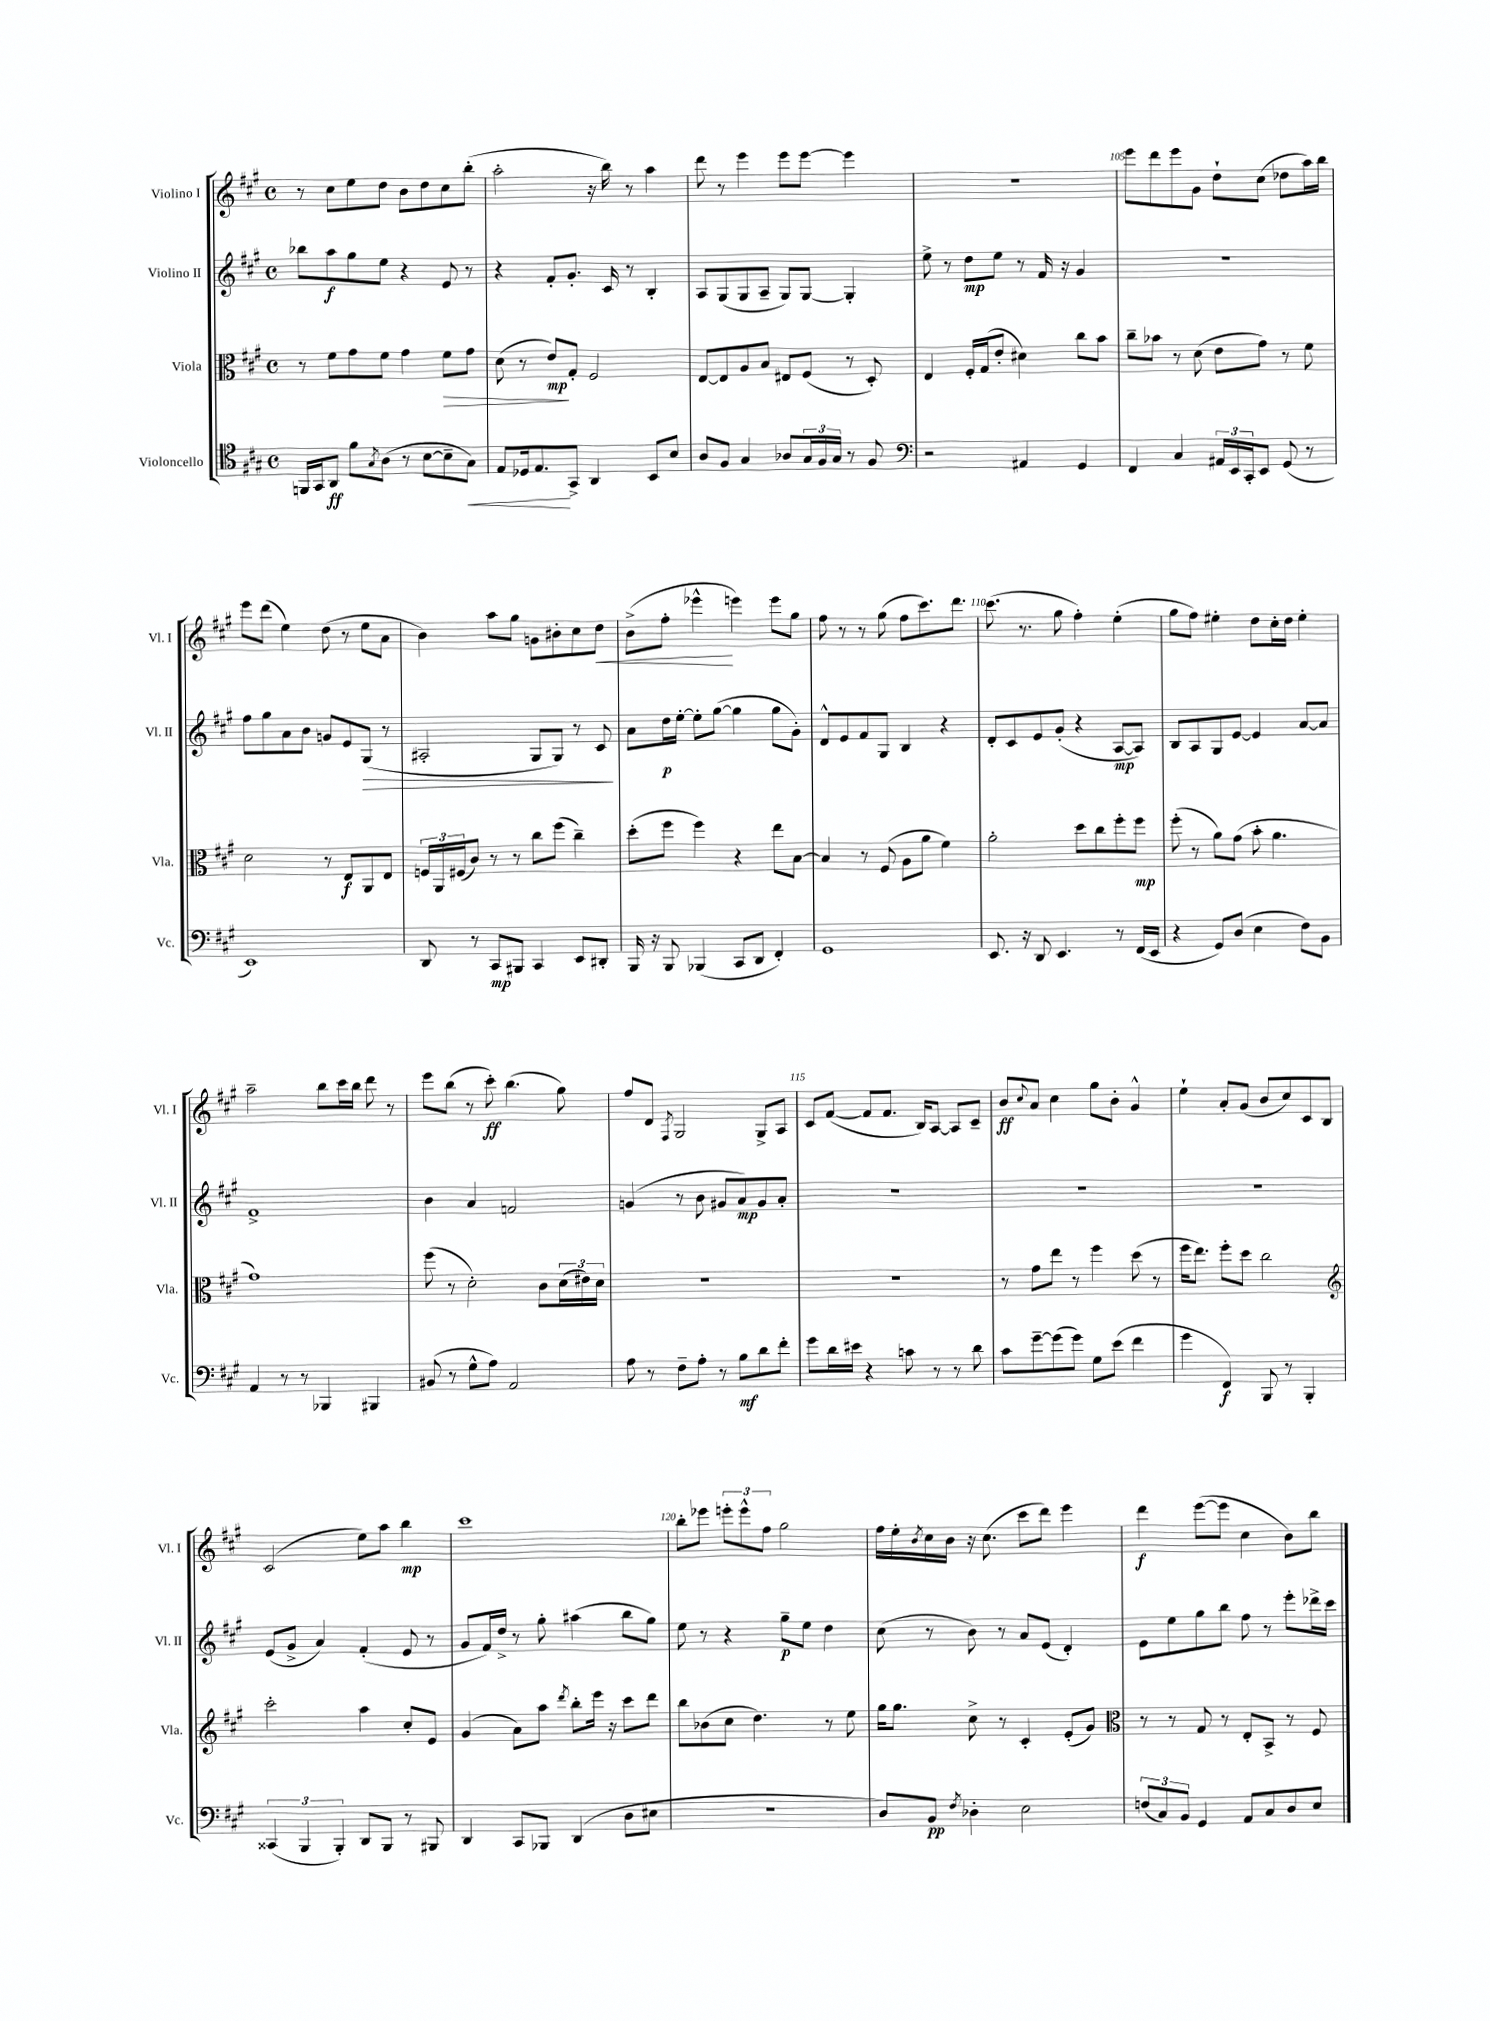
<<
\new StaffGroup <<
\new Staff = "s0" \with { instrumentName = "Violino I" shortInstrumentName = "Vl. I" } {
    \clef treble \key a \major \defaultTimeSignature \time 4/4
    r8 cis''8 e''8 d''8 b'8 d''8 cis''8 b''8-.( |
    a''2-. r16 b''16) r8 a''4 |
    d'''8 r8 e'''4 e'''8 e'''8~ e'''4 |
    r1 |
    e'''8 d'''8 e'''8 gis'8 d''8-! cis''8( des''8 a''16) b''16 |
    e'''8 d'''8( e''4) d''8( r8 e''8 a'8 |
    b'4) a''8 gis''8 g'8 bis'8-. cis''8 d''8\< |
    b'8->( fis''8-. ees'''4-^\! e'''4) e'''8 gis''8 |
    fis''8 r8 r8 gis''8( fis''8 cis'''8.) d'''8. |
    cis'''8.( r8. gis''8 fis''4-.) e''4-.( |
    gis''8 fis''8) eis''4-. d''8 cis''16-. d''16 eis''4-. |
    a''2-- b''8 cis'''16 b''16 d'''8 r8 |
    e'''8 b''8( r8 cis'''8-.\ff) b''4.( gis''8) |
    fis''8 d'8 \acciaccatura { fis8 } gis2 gis8-> a8 |
    cis'8 fis'8~( fis'8 fis'8. b16) a8~ a8 cis'8-- |
    b'8\ff \appoggiatura { cis''8 } a'8 cis''4 gis''8 b'8-. gis'4-^ |
    e''4-! a'8-. gis'8( b'8 cis''8) cis'8 b8 |
    cis'2( e''8) a''8 b''4\mp |
    cis'''1 |
    b''8-. ees'''8 \tuplet 3/2 { e'''8-. e'''8-^ fis''8 } gis''2 |
    fis''16 e''16-. \acciaccatura { b'8 } cis''16 b'16 r16 cis''8.( cis'''8 d'''8) e'''4 |
    d'''4\f e'''8~( e'''8 cis''4 b'8) b''8 \bar "|." |
}
\new Staff = "s1" \with { instrumentName = "Violino II" shortInstrumentName = "Vl. II" } {
    \clef treble \key a \major \defaultTimeSignature \time 4/4
    bes''8 a''8\f gis''8 e''8 r4 e'8 r8 |
    r4 fis'8-. gis'8.-. cis'16 r8 b4-. |
    a8 gis8( gis8 a8-- gis8) gis8~ gis4-. |
    e''8-> r8 d''8\mp e''8 r8 fis'16 r16 gis'4 |
    R1 |
    fis''8 gis''8 a'8 b'8 g'8 e'8 gis8\>( r8 |
    ais2-. gis8 gis8) r8 cis'8\! |
    a'8 d''16\p e''16~-. e''8-. gis''8~( gis''4 gis''8 gis'8-.) |
    d'8-^ e'8 fis'8 gis8 b4 r4 |
    d'8-. cis'8 e'8 gis'8-.( r4 a8~\mp a8) |
    b8 a8 gis8 e'8~ e'4 a'8~ a'8 |
    fis'1-> |
    b'4 a'4 f'2 |
    g'4( r8 b'8 gis'8 a'8\mp) gis'8 a'8-. |
    R1 |
    R1 |
    R1 |
    e'8( gis'8-> a'4) fis'4-.( e'8 r8 |
    gis'8 fis'16) d''16-> r8 gis''8-. ais''4( b''8 gis''8) |
    e''8 r8 r4 gis''8--\p e''8 d''4 |
    cis''8( r8 b'8) r8 a'8 e'8( d'4-.) |
    e'8 e''8 gis''8 b''8 fis''8 r8 e'''8-. des'''16-> cis'''16 \bar "|." |
}
\new Staff = "s2" \with { instrumentName = "Viola" shortInstrumentName = "Vla." } {
    \clef alto \key a \major \defaultTimeSignature \time 4/4
    r8 fis'8 gis'8 fis'8 gis'4 fis'8\> gis'8 |
    d'8( r8 e'8\mp\!) gis8-. fis2 |
    e8~ e8 a8 b8 eis8 fis8( r8 d8-.) |
    e4 fis16-. gis16( e'8-. dis'4) cis''8 b'8 |
    cis''8-- bes'8 r8 d'8( e'8 gis'8) r8 fis'8 |
    d'2 r8 e8\f a,8 e8 |
    \tuplet 3/2 { f16 a,16 fis16( } cis'8) r8 r8 cis''8 fis''8( cis''4--) |
    d''8-.( fis''8 fis''4) r4 e''8 b8~ |
    b4 r8 fis8( a8 a'8 fis'4) |
    a'2-. d''8 cis''8 fis''8-. fis''8\mp |
    fis''8-.( r8 a'8) gis'8( b'8-. a'4. |
    gis'1) |
    fis''8( r8 d'2-.) cis'8 \tuplet 3/2 { d'16( eis'16) d'16 } |
    R1 |
    R1 |
    r8 gis'8 e''8 r8 fis''4 d''8( r8 |
    fis''16 e''8.) fis''8-. d''8 cis''2 |
    \clef treble cis'''2-. a''4 cis''8-. e'8 |
    gis'4( a'8) a''8 \acciaccatura { d'''8 } b''8-. e'''16 r16 cis'''8 d'''8 |
    b''8 bes'8( cis''8 d''4.) r8 e''8 |
    gis''16 gis''8. cis''8-> r8 cis'4-. e'8-.( gis'8) |
    \clef alto r8 r8 gis8 r8 e8-. b,8-> r8 fis8 \bar "|." |
}
\new Staff = "s3" \with { instrumentName = "Violoncello" shortInstrumentName = "Vc." } {
    \clef tenor \key a \major \defaultTimeSignature \time 4/4
    f,16 gis,16 a,8\ff fis'8 \acciaccatura { gis8 } a8( r8 b8~ b8-- gis8\<) |
    e8 des16 e8.\! gis,8-> a,4 b,8 b8 |
    a8 fis8 gis4 aes8 \tuplet 3/2 { gis16 fis16 gis16 } r8 fis8 |
    \clef bass r2 ais,4 gis,4 |
    fis,4 cis4 \tuplet 3/2 { ais,16 e,16 cis,16-. } e,8 gis,8( r8 |
    e,1) |
    d,8 r8 cis,8\mp bis,,8 cis,4 e,8 dis,8-. |
    b,,16 r16 b,,8 bes,,4( cis,8 d,8 fis,4-.) |
    gis,1 |
    e,8. r16 d,8 e,4. r8 fis,16( e,16 |
    r4 gis,8) d8( e4 fis8) b,8 |
    a,4 r8 r8 bes,,4 bis,,4 |
    bis,8( r8 gis8-^ a8) a,2 |
    a8 r8 fis8-- a8-. r8 b8\mf d'8 fis'8-. |
    gis'8 d'16 eis'16 r4 c'8 r8 r8 d'8 |
    cis'8 gis'8~-- gis'8( gis'8) gis8 e'8( fis'4 |
    gis'4 fis,4\f) b,,8 r8 b,,4-. |
    \tuplet 3/2 { cisis,4( b,,4 b,,4-.) } d,8 b,,8 r8 bis,,8 |
    d,4 cis,8 bes,,8 d,4( d8 eis8 |
    R1 |
    d8) b,8\pp \acciaccatura { fis8 } des4-. e2 |
    \tuplet 3/2 { f8( cis8) b,8 } gis,4 a,8 cis8 d8 e8 \bar "|." |
}
>>
>>
\layout { \context { \Score currentBarNumber = #101 \override BarNumber.break-visibility = ##(#f #t #t) barNumberVisibility = #(every-nth-bar-number-visible 5) } }
